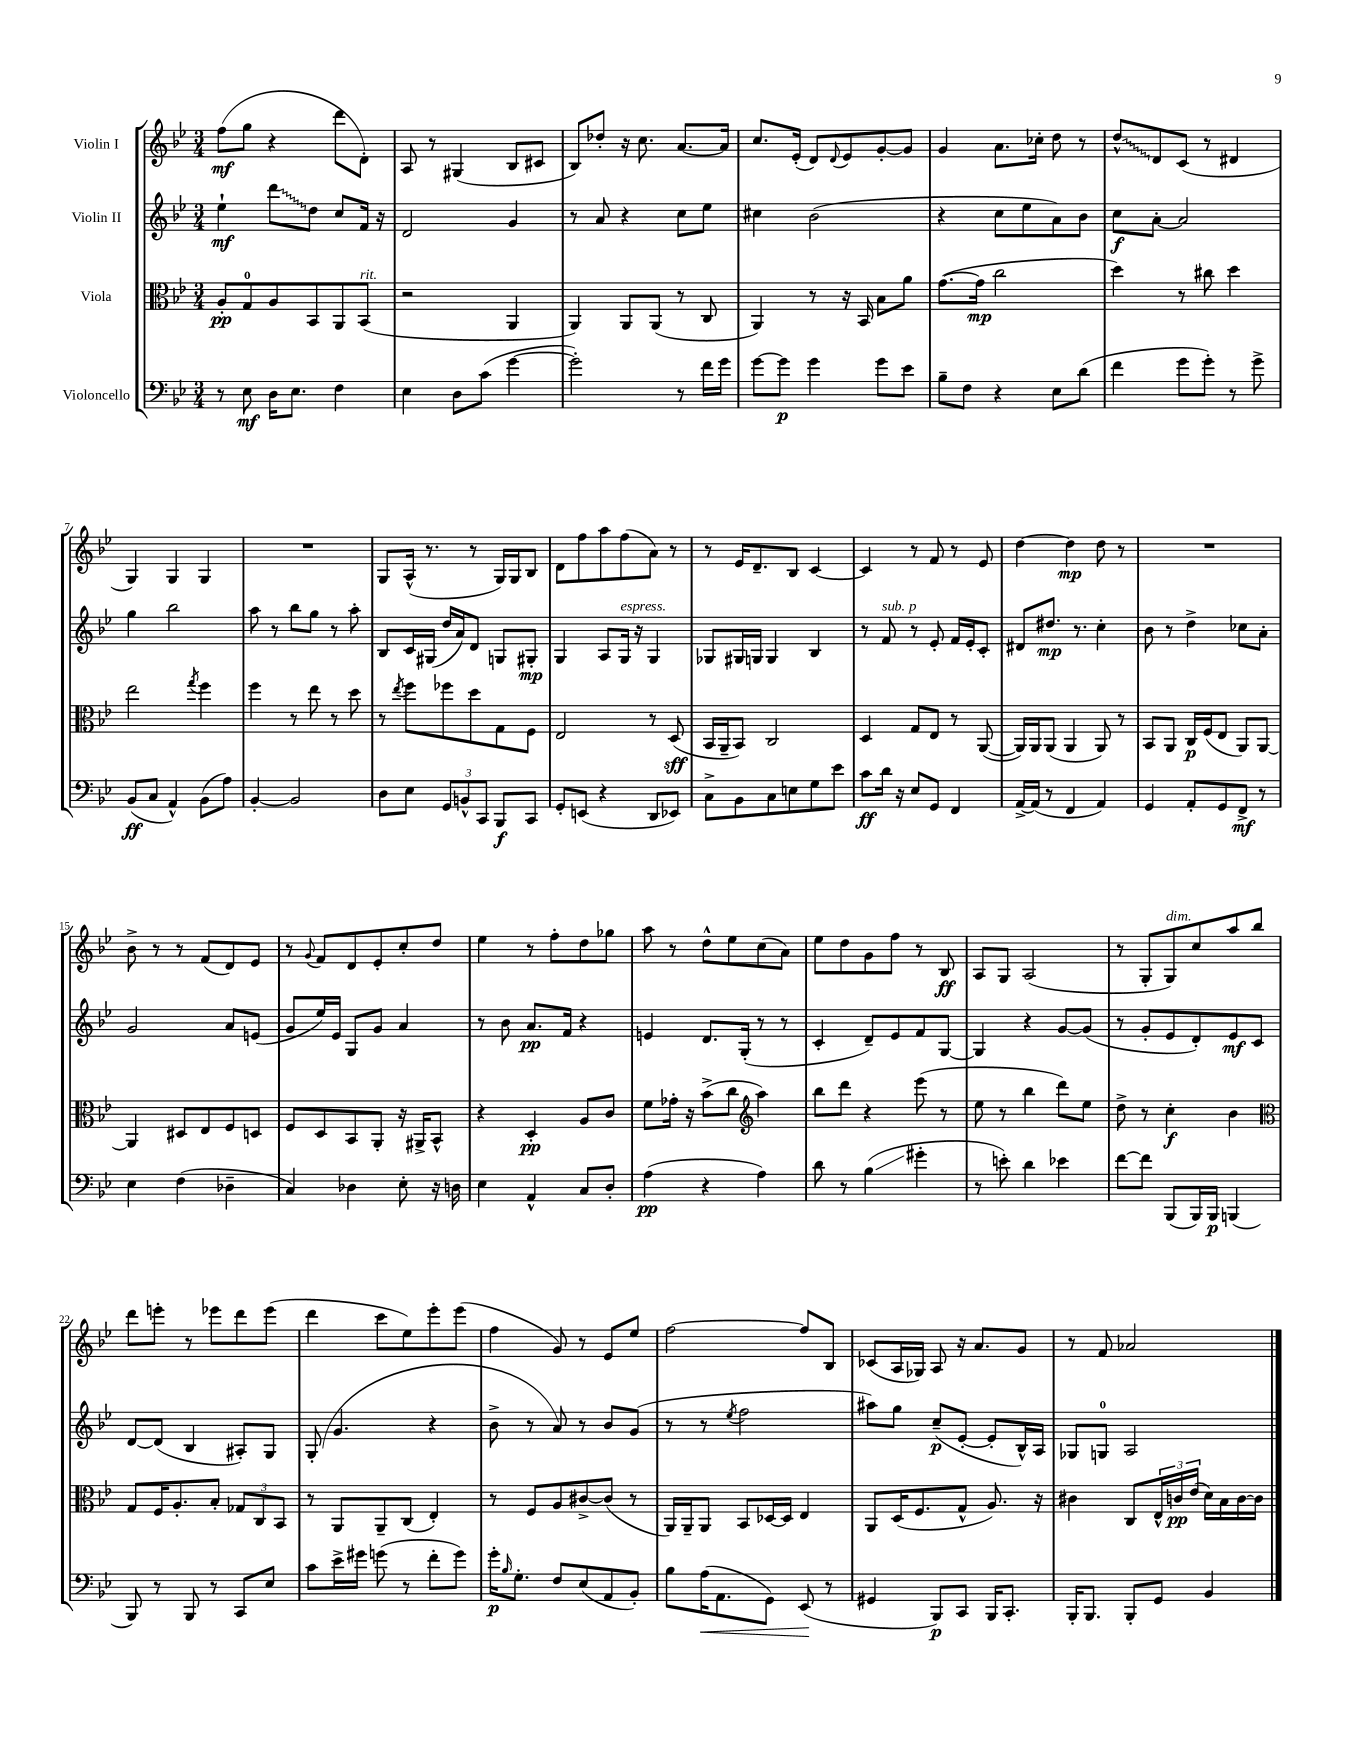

**kern	**kern	**kern	**kern
*staff4	*staff3	*staff2	*staff1
*clefF4	*clefC3	*clefG2	*clefG2
*k[b-e-]	*k[b-e-]	*k[b-e-]	*k[b-e-]
*M3/4	*M3/4	*M3/4	*M3/4
8r	8A'	4ee-`	(8ff
8E-	8G	.	8gg
16D	8A	8ddd	4r
8.E-	.	.	.
.	8BB-	8dd	.
4F	8AA	8cc	8ddd
.	(8BB-	16f	8d')
.	.	16r	.
=	=	=	=
4E-	2r	2d	8A
.	.	.	8r
8D	.	.	(4G#
(8c	.	.	.
[4g	4AA	4g	8B-
.	.	.	8c#
=	=	=	=
2g'])	4AA)	8r	8B-)
.	.	8a	8dd-'
.	8AA	4r	16r
.	.	.	8.cc
.	(8AA	.	.
8r	8r	8cc	[8.a
16f	8C	8ee-	.
16g	.	.	16a]
=	=	=	=
[8g	4AA)	4cc#	8.cc
8g]	.	.	.
.	.	.	(16e-'
4g	8r	(2b-	8d)
.	.	.	8qqd
.	16r	.	8e-
.	16BB-	.	.
8g	8B-	.	[8g'
8e-	8a	.	8g]
=	=	=	=
8B-~	([8.g	4r	4g
8F	.	.	.
.	16g]	.	.
4r	2cc	8cc	8.a
.	.	8ee-	.
.	.	.	16cc-'
8E-	.	8a)	8dd
(8d	.	8b-	8r
=	=	=	=
4f	4dd)	8cc	8dd^^
.	.	[8a'	8d
8g	8r	2a]	(8c
8g')	8cc#	.	8r
8r	4dd	.	4d#
8g^	.	.	.
=	=	=	=
(8BB-	2ee-	4gg	4G)
8C	.	.	.
4AA^^)	.	2bb-	4G
.	8qgg	.	.
(8BB-	4ff	.	4G
8A)	.	.	.
=	=	=	=
[4BB-'	4ff	8aa	2.r
.	.	8r	.
2BB-]	8r	8bb-	.
.	8ee-	8gg	.
.	8r	8r	.
.	8dd	8aa'	.
=	=	=	=
8D	8r	8B-	8G
.	8qee-	.	.
8E-	8ff	16c	(16A^^
.	.	(16G#	8.r
12GG	8ff-	16dd	.
.	.	16a)	.
12BB^^	.	.	.
.	8dd	8d	8r
12CC	.	.	.
8BBB-	8G	8G	16G)
.	.	.	16G
8CC	8F	8G#'	8B-
=	=	=	=
8GG'	2E-	4G	8d
(8EE	.	.	8ff
4r	.	8A	8aa
.	.	16G	(8ff
.	.	16r	.
8DD	8r	4G	8a)
8EE-)	(8D	.	8r
=	=	=	=
8C^	16BB-	8G-	8r
.	16AA~	.	.
8BB-	8BB-)	16G#	16e-
.	.	16G	8.d~
8C	2C	4G	.
8E	.	.	8B-
8G	.	4B-	[4c
8e-	.	.	.
=	=	=	=
8c	4D	8r	4c]
16d	.	8f	.
16r	.	.	.
8E-	8G	8r	8r
8GG	8E-	8e-'	8f
4FF	8r	16f	8r
.	.	16e-'	.
.	([8AA	8c'	8e-
=	=	=	=
[16AA^	16AA])	8d#	[4dd
(16AA]	16AA	.	.
8r	(8AA	8.dd#	.
4FF	4AA	.	4dd]
.	.	8.r	.
4AA)	8AA)	4cc'	8dd
.	8r	.	8r
=	=	=	=
4GG	8BB-	8b-	2.r
.	8AA	8r	.
8AA'	16C	4dd^	.
.	(16F	.	.
8GG	8E-	.	.
8FF^	8AA)	8cc-	.
8r	[8AA	8a'	.
=	=	=	=
4E-	4AA]	2g	8b-^
.	.	.	8r
(4F	8D#	.	8r
.	8E-	.	(8f
4D-~	8F	8a	8d)
.	8D	(8e	8e-
=	=	=	=
4C)	8F	8g	8r
.	.	.	8qqg
.	8D	16ee-)	8f
.	.	16e-	.
4D-	8BB-	8G	8d
.	8AA'	8g	8e-'
8E-'	16r	4a	8cc'
.	16AA#^	.	.
16r	8BB-^^	.	8dd
16D	.	.	.
=	=	=	=
4E-	4r	8r	4ee-
.	.	8b-	.
4AA^^	4D'	8.a	8r
.	.	.	8ff'
.	.	16f	.
8C	8A	4r	8dd
8D'	8c	.	8gg-
=	=	=	=
(4A	8f	4e	8aa
.	16g-'	.	8r
.	16r	.	.
4r	(8b-^	8.d	8dd^^
.	8cc	.	8ee-
.	.	(16G'	.
*	*clefG2	*	*
4A)	4aa)	8r	(8cc
.	.	8r	8a)
=	=	=	=
8d	8bb-	4c'	8ee-
8r	8ddd	.	8dd
(4B-	4r	8d~)	8g
.	.	8e-	8ff
4g#'	(8eee-	8f	8r
.	8r	[8G	8B-
=	=	=	=
8r	8ee-	4G]	8A
8e')	8r	.	8G
4d	4bb-	4r	(2A
4e-	8ddd)	[8g	.
.	8ee-	(8g]	.
=	=	=	=
[8f	8dd^	8r	8r
8f]	8r	8g'	8G'
(8BBB-	4cc'	8e-	8G)
16BBB-)	.	8d')	8cc
16BBB-	.	.	.
(4BBB	4b-	8e-	8aa
.	.	8c	8bb-
=	=	=	=
*	*clefC3	*	*
8BBB-)	8G	[8d	8ddd
8r	16F	(8d]	8eee'
.	8.A'	.	.
8BBB-	.	4B-	8r
8r	8B-'	.	8eee-
8CC	12G-	8A#')	8ddd
.	12C	.	.
8E-	.	8G	(8eee-
.	12BB-	.	.
=	=	=	=
8c	8r	(8G'	4ddd
16e-^	8AA	4.g	.
16g#	.	.	.
(8g	8AA~	.	8ccc
8r	(8C	.	8ee-)
8f'	4E-')	4r	8eee-'
8g)	.	.	(8eee-
=	=	=	=
16g'	8r	8b-^	4ff
16qqB-	.	.	.
8.G'	.	.	.
.	8F	8r	.
8F	8A	8a)	8g)
(8E-	[8c#^	8r	8r
8AA	(8c#]	8b-	8e-
8BB-')	8r	(8g	8ee-
=	=	=	=
8B-	16AA)	8r	[2ff
.	16AA~	.	.
(16A	8AA	8r	.
8.AA	.	.	.
.	.	8qee-	.
.	8BB-	2ff	.
8GG)	[16D-	.	.
.	16D-]	.	.
(8EE-	4E-	.	8ff]
8r	.	.	8B-
=	=	=	=
4GG#	8AA	8aa#)	(8c-
.	(16D	8gg	16A
.	8.F	.	16G-)
8BBB-)	.	(8cc~	8A
8CC	8G^^	[8e-'	16r
.	.	.	8.a
16BBB-	8.A)	8e-']	.
8.CC'	.	.	.
.	.	16B-^^)	8g
.	16r	16A	.
=	=	=	=
16BBB-'	4c#	8G-	8r
8.BBB-	.	.	.
.	.	8G	8f
8BBB-'	8C	2A	2a-
8GG	24E-^^	.	.
.	24c	.	.
.	(24e-	.	.
4BB-	16d)	.	.
.	16B-	.	.
.	[16c	.	.
.	16c]	.	.
==	==	==	==
*-	*-	*-	*-
